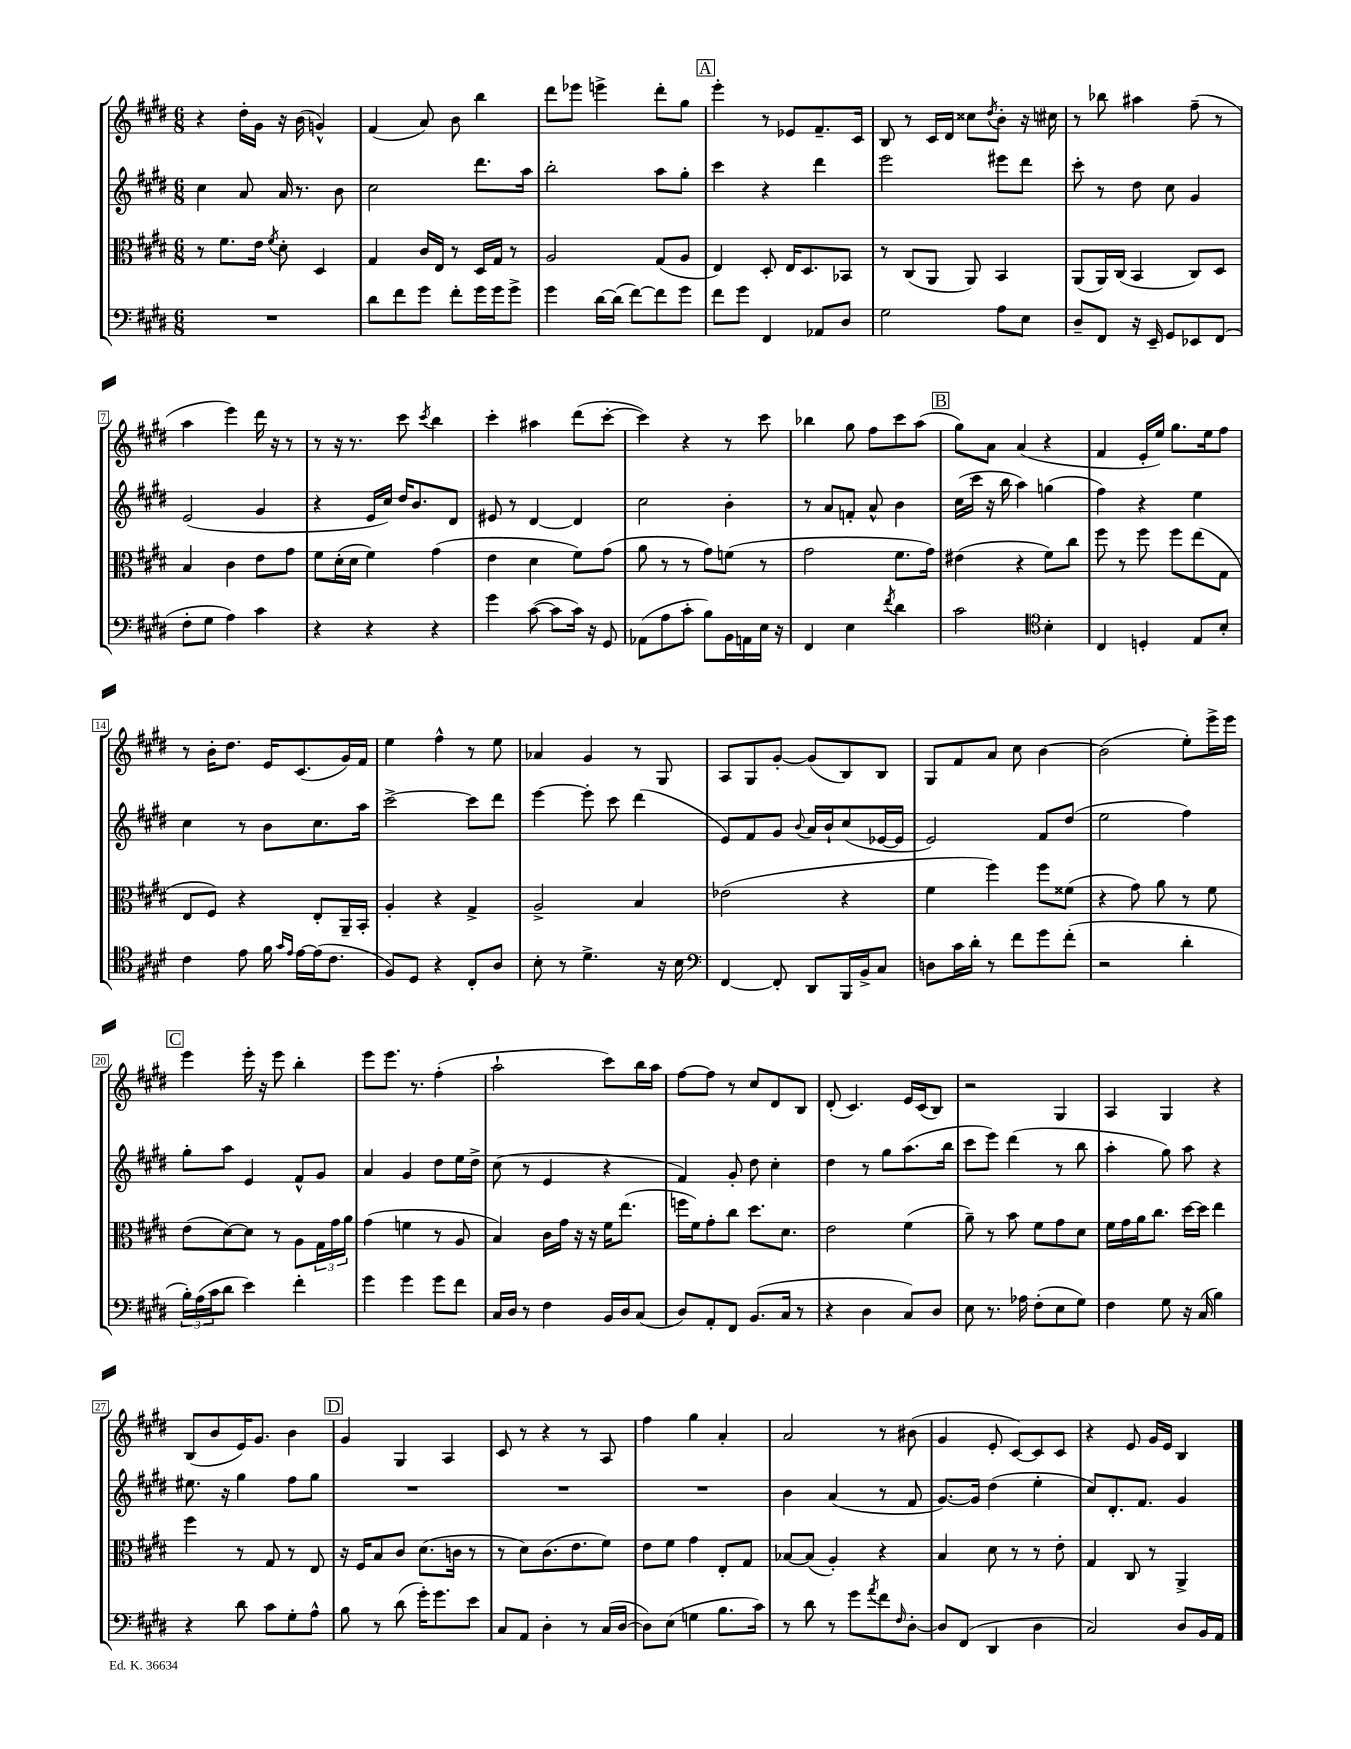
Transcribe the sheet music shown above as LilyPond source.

<<
\new StaffGroup <<
\new Staff = "s0" {
    \clef treble \key e \major \numericTimeSignature \time 6/8
    r4 dis''16-. gis'16 r16 b'16( g'4-^) |
    fis'4( a'8) b'8 b''4 |
    dis'''8 ees'''8 e'''4-> dis'''8-. gis''8 |
    \mark \markup { \box "A" } e'''4-. r8 ees'8 fis'8.-- cis'16 |
    b8 r8 cis'16 dis'16 cisis''8 \acciaccatura { dis''8 } b'8-. r16 cis''16 |
    r8 bes''8 ais''4 fis''8--( r8 |
    a''4 e'''4) dis'''16 r16 r8 |
    r8 r16 r8. cis'''8 \acciaccatura { cis'''8 } b''4 |
    cis'''4-. ais''4 dis'''8( cis'''8~-. |
    cis'''4) r4 r8 cis'''8 |
    bes''4 gis''8 fis''8 cis'''8 a''8( |
    \mark \markup { \box "B" } gis''8) a'8 a'4( r4 |
    fis'4 e'16-. e''16) gis''8. e''16 fis''8 |
    r8 b'16-. dis''8. e'16 cis'8.( gis'16) fis'16 |
    e''4 fis''4-^ r8 e''8 |
    aes'4 gis'4 r8 gis8 |
    a8 gis8 gis'8~-. gis'8( b8) b8 |
    gis8 fis'8 a'8 cis''8 b'4~ |
    b'2( e''8-.) e'''16-> e'''16 |
    \mark \markup { \box "C" } e'''4 e'''16-. r16 e'''8 b''4-. |
    e'''8 e'''8. r8. fis''4-.( |
    a''2-! cis'''8) b''16 a''16 |
    fis''8~ fis''8 r8 cis''8 dis'8 b8 |
    dis'8-.( cis'4.) e'16 cis'16( b8) |
    r2 gis4 |
    a4 gis4 r4 |
    b8( b'8 e'16) gis'8. b'4 |
    \mark \markup { \box "D" } gis'4 gis4 a4 |
    cis'8 r8 r4 r8 a8 |
    fis''4 gis''4 a'4-. |
    a'2 r8 bis'8( |
    gis'4 e'8-. cis'8~) cis'8 cis'8 |
    r4 e'8 gis'16 e'16 b4 \bar "|." |
}
\new Staff = "s1" {
    \clef treble \key e \major \numericTimeSignature \time 6/8
    cis''4 a'8 a'16 r8. b'8 |
    cis''2 dis'''8. a''16 |
    b''2-. a''8 gis''8-. |
    \mark \markup { \box "A" } cis'''4 r4 dis'''4 |
    e'''2 eis'''8 dis'''8 |
    cis'''8-. r8 dis''8 cis''8 gis'4 |
    e'2( gis'4 |
    r4 e'16 cis''16) dis''16 b'8. dis'8 |
    eis'8 r8 dis'4~ dis'4 |
    cis''2 b'4-. |
    r8 a'8 f'8-. a'8-^ b'4 |
    \mark \markup { \box "B" } cis''16( cis'''16 r16 b''16 a''4) g''4( |
    fis''4) r4 e''4 |
    cis''4 r8 b'8 cis''8. a''16 |
    cis'''2~-> cis'''8 dis'''8 |
    e'''4~ e'''8-. cis'''8 dis'''4( |
    e'8) fis'8 gis'8 \appoggiatura { b'8 } a'16 b'16-! cis''8( ees'16~ ees'16 |
    e'2) fis'8 dis''8( |
    e''2 fis''4) |
    \mark \markup { \box "C" } gis''8-. a''8 e'4 fis'8-^ gis'8 |
    a'4 gis'4 dis''8 e''16 dis''16-> |
    cis''8( r8 e'4 r4 |
    fis'4) gis'8-. dis''8 cis''4-. |
    dis''4 r8 gis''8 a''8.( b''16 |
    cis'''8 e'''8) dis'''4( r8 b''8 |
    a''4-. gis''8) a''8 r4 |
    eis''8. r16 gis''4 fis''8 gis''8 |
    \mark \markup { \box "D" } R2. |
    R2. |
    R2. |
    b'4 a'4( r8 fis'8 |
    gis'8.~) gis'16 dis''4( e''4-. |
    cis''8) dis'8.-. fis'8. gis'4 \bar "|." |
}
\new Staff = "s2" {
    \clef alto \key e \major \numericTimeSignature \time 6/8
    r8 fis'8. e'16 \acciaccatura { fis'8 } dis'8-. dis4 |
    gis4 cis'16 e16 r8 dis16 gis16 r8 |
    a2 gis8( a8 |
    \mark \markup { \box "A" } e4) dis8-. e16 dis8. bes,8 |
    r8 cis8( a,8 a,8) b,4 |
    a,8( a,16) cis16( b,4 cis8) dis8 |
    b4 cis'4 e'8 gis'8 |
    fis'8 dis'16-.( dis'16 fis'4) gis'4( |
    e'4 dis'4 fis'8) gis'8( |
    a'8 r8 r8 gis'8) f'8( r8 |
    gis'2 fis'8. gis'16) |
    \mark \markup { \box "B" } eis'4( r4 fis'8) cis''8 |
    fis''8 r8 fis''8 fis''8 e''8( gis8 |
    e8 fis8) r4 e8-. a,16-- b,16-. |
    a4-. r4 gis4-> |
    a2-> b4 |
    ees'2( r4 |
    fis'4 fis''4) fis''8 fisis'8( |
    r4 gis'8) a'8 r8 fis'8 |
    \mark \markup { \box "C" } e'8( dis'8~) dis'8 r8 a8 \tuplet 3/2 { gis16 gis'16 a'16 } |
    gis'4( f'4 r8 a8 |
    b4) cis'16 gis'16 r16 r16 fis'16 e''8.( |
    f''16 fis'16) gis'8-. cis''8 dis''8. dis'8. |
    e'2 fis'4( |
    a'8--) r8 b'8 fis'8 gis'8 dis'8 |
    fis'16 gis'16 a'16 cis''8. dis''16~ dis''16 e''4 |
    fis''4 r8 gis8 r8 e8 |
    \mark \markup { \box "D" } r16 fis16 b8 cis'8 dis'8.( c'16 r8 |
    r8 dis'8) cis'8.( e'8. fis'8) |
    e'8 fis'8 gis'4 e8-. gis8 |
    bes8~ bes8( a4-.) r4 |
    b4 dis'8 r8 r8 e'8-. |
    gis4 cis8 r8 a,4-> \bar "|." |
}
\new Staff = "s3" {
    \clef bass \key e \major \numericTimeSignature \time 6/8
    R2. |
    dis'8 fis'8 gis'8 fis'8-. gis'16 gis'16 gis'8-> |
    gis'4 dis'16~ dis'16( fis'8~) fis'8 gis'8 |
    \mark \markup { \box "A" } fis'8 gis'8 fis,4 aes,8 dis8 |
    gis2 a8 e8 |
    dis8-- fis,8 r16 e,16-- gis,8 ees,8 fis,8( |
    fis8-. gis8 a4) cis'4 |
    r4 r4 r4 |
    gis'4 cis'8~( cis'8 cis'16) r16 gis,8 |
    aes,8( a8 cis'8-. b8) b,16 a,16 e16 r16 |
    fis,4 e4 \acciaccatura { fis'8 } dis'4 |
    \mark \markup { \box "B" } cis'2 \clef tenor b4-. |
    cis4 d4-. e8 b8-. |
    cis'4 e'8 fis'16 \grace { gis'16 e'16 } e'16~ e'16( cis'8. |
    fis8) dis8 r4 cis8-. a8 |
    b8-. r8 dis'4.-> r16 b16 |
    \clef bass fis,4~ fis,8-. dis,8 b,,16 b,16-> cis8 |
    d8 cis'16 dis'16-. r8 fis'8 gis'8 fis'8-.( |
    r2 dis'4-. |
    \mark \markup { \box "C" } \tuplet 3/2 { b16-.) a16( cis'16 } dis'8 e'4) fis'4-. |
    gis'4 gis'4 gis'8 fis'8 |
    cis16 dis16 r8 fis4 b,16 dis16 cis8( |
    dis8) a,8-. fis,8 b,8.( cis16 r8 |
    r4 dis4 cis8) dis8 |
    e8 r8. aes16 fis8-.( e8 gis8) |
    fis4 gis8 r16 cis16( b4) |
    r4 dis'8 cis'8 gis8-. a8-^ |
    \mark \markup { \box "D" } b8 r8 dis'8( gis'16-.) gis'8. e'8 |
    cis8 a,8 dis4-. r8 cis16( dis16~ |
    dis8) e8( g4 b8. cis'16) |
    r8 dis'8 r8 gis'8 \acciaccatura { a'8 } fis'8 \grace { fis16 } dis8~-. |
    dis8 fis,8( dis,4 dis4 |
    cis2) dis8 b,16 a,16 \bar "|." |
}
>>
>>
\layout { \context { \Score \override BarNumber.stencil = #(make-stencil-boxer 0.1 0.3 ly:text-interface::print) } }
